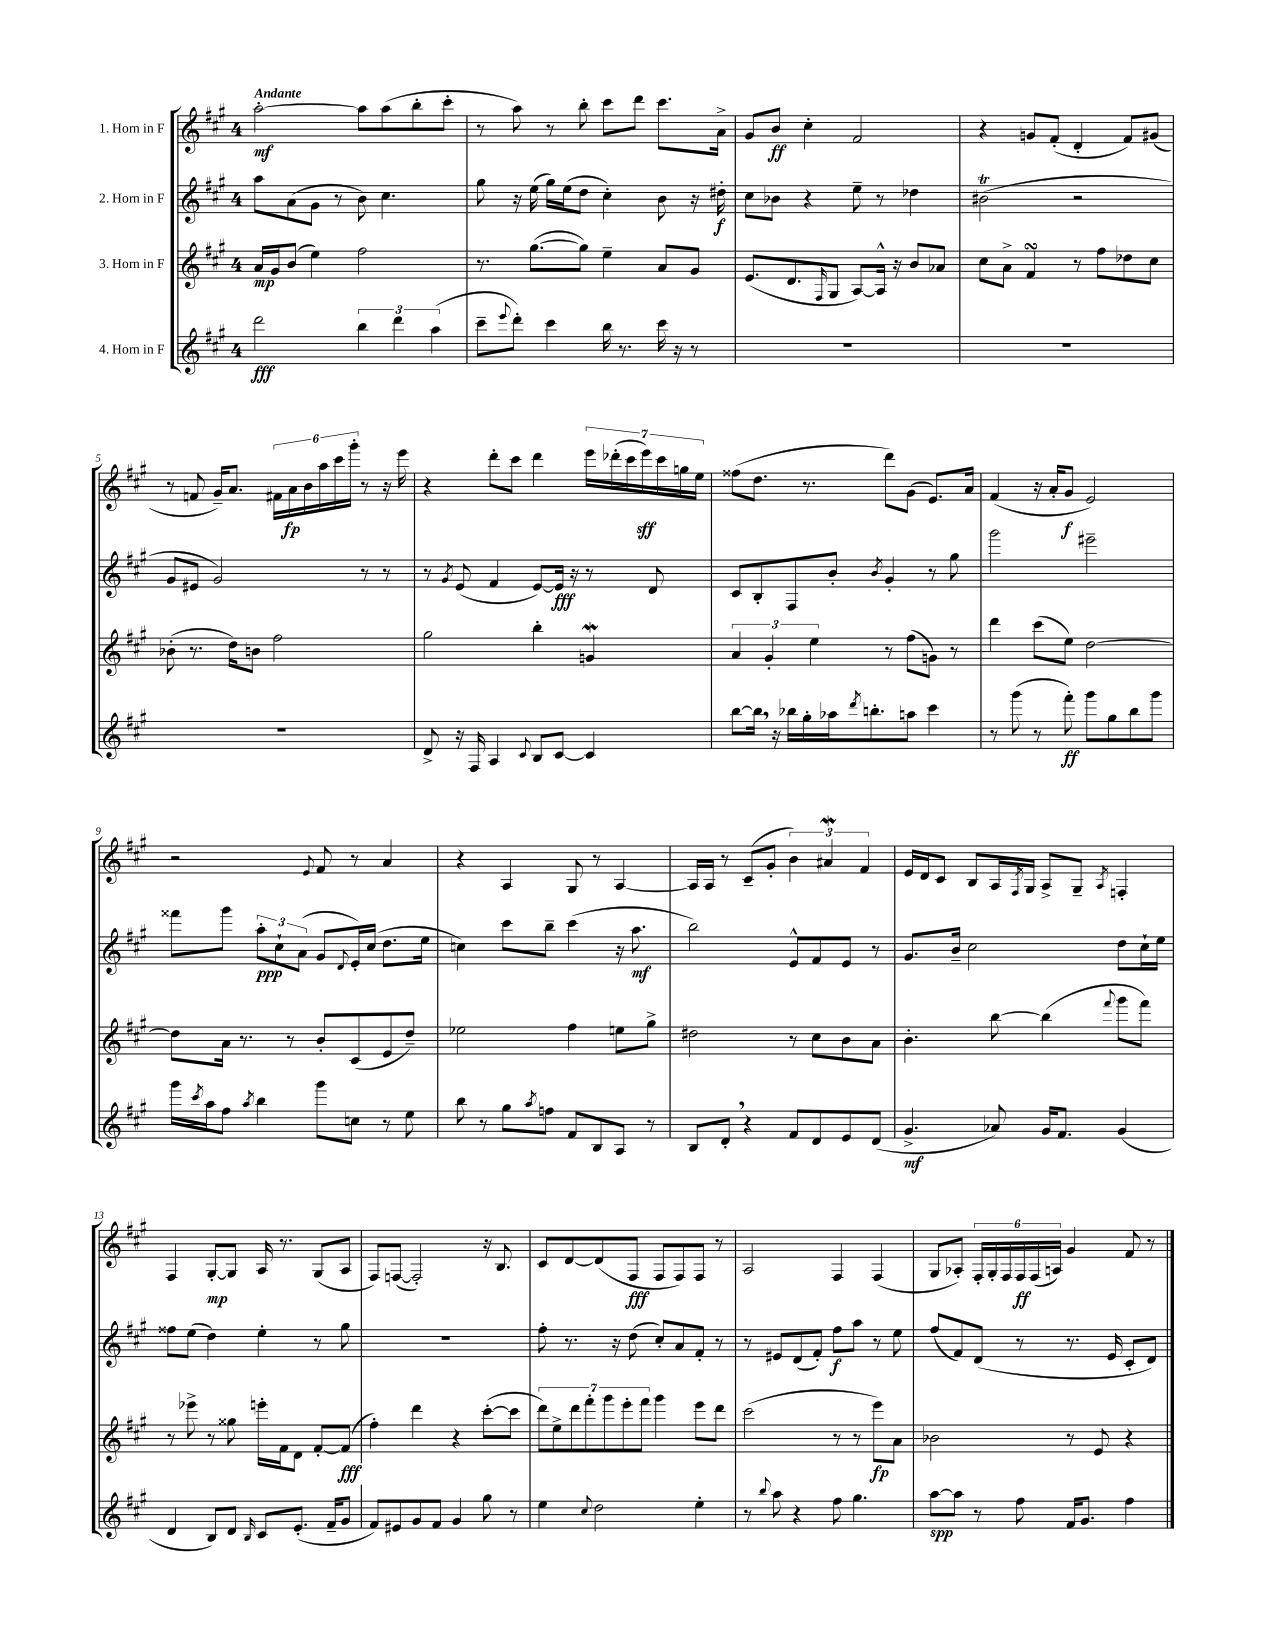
<<
\new StaffGroup <<
\new Staff = "s0" \with { instrumentName = "1. Horn in F" } {
    \clef treble \key a \major \once \override Staff.TimeSignature.style = #'single-digit \time 4/4 \tempo "Andante"
    a''2~-.\mf a''8 a''8( b''8-. cis'''8-. |
    r8 a''8) r8 b''8-. cis'''8 d'''8 cis'''8. a'16-> |
    gis'8 b'8\ff cis''4-. fis'2 |
    r4 g'8 fis'8-.( d'4-. fis'8) gis'8( |
    r8 f'8 gis'16--) a'8. \tuplet 6/4 { fis'16 a'16\fp b'16 a''16 cis'''16 gis'''16-. } r8 r16 e'''16 |
    r4 d'''8-. cis'''8 d'''4 \tuplet 7/4 { e'''16 des'''16-.( cis'''16 e'''16\sff) cis'''16 g''16 e''16 } |
    fisis''8( d''8. r8. d'''8) gis'8( e'8.) a'16 |
    fis'4( r16 a'16-. gis'8\f e'2) |
    r2 \appoggiatura { e'8 } fis'8 r8 a'4 |
    r4 a4 gis8 r8 a4~ |
    a16 a16 r8 cis'8--( gis'8-. \tuplet 3/2 { b'4) ais'4\mordent fis'4 } |
    e'16 d'16 cis'8 b8 a16 \acciaccatura { fis8 } gis16 a8-> gis8-- \acciaccatura { a8 } f4-. |
    fis4 gis8~-.\mp gis8 a16 r8. gis8( a8 |
    fis8) f8~( f2-.) r16 b8. |
    cis'8 d'8~ d'8( fis8\fff fis8 fis8) fis8 r8 |
    a2 fis4 fis4( |
    gis8 aes8-.) \tuplet 6/4 { fis16-. gis16-. fis16 fis16\ff fis16( a16) } gis'4 fis'8 r8 \bar "|." |
}
\new Staff = "s1" \with { instrumentName = "2. Horn in F" } {
    \clef treble \key a \major \once \override Staff.TimeSignature.style = #'single-digit \time 4/4
    a''8 a'8( gis'8 r8 b'8) cis''4. |
    gis''8 r16 e''16( gis''16) e''16( d''8 cis''4-.) b'8 r16 dis''16-.\f |
    cis''8 bes'8 r4 e''8-- r8 des''4 |
    bis'2\trill( r2 |
    gis'8 eis'8 gis'2) r8 r8 |
    r8 \acciaccatura { gis'8 } e'8( fis'4 e'8~) e'16\fff r16 r8 d'8 |
    cis'8 b8-. fis8 b'8-. \acciaccatura { b'8 } gis'4-. r8 gis''8 |
    gis'''2 eis'''2-- |
    fisis'''8 gis'''8 \tuplet 3/2 { a''8-.\ppp cis''8-! a'8( } gis'8 \appoggiatura { d'8 } e'16-.) cis''16( d''8. e''16 |
    c''4) cis'''8 b''8-- cis'''4( r16 a''8.\mf |
    b''2) e'8-^ fis'8 e'8 r8 |
    gis'8. b'16-- cis''2 d''8 cis''16-! e''16 |
    fisis''8 e''8( d''4) e''4-. r8 gis''8 |
    R1 |
    fis''8-. r8. r16 d''8( cis''8-.) a'8 fis'8-. r8 |
    r8 eis'8 d'8( fis'8-.) fis''8\f a''8 r8 e''8 |
    fis''8( fis'8) d'8( r8 r8. e'16 cis'8-. d'8) \bar "|." |
}
\new Staff = "s2" \with { instrumentName = "3. Horn in F" } {
    \clef treble \key a \major \once \override Staff.TimeSignature.style = #'single-digit \time 4/4
    a'16\mp gis'16 b'8( e''4) fis''2 |
    r8. gis''8.~( gis''8) e''4-- a'8 gis'8 |
    e'8.( d'8. \grace { fis16 } gis8 a8~) a16-^ r16 b'8 aes'8 |
    cis''8 a'8-> fis'4\turn r8 fis''8 des''8 cis''8 |
    bes'8-.( r8. d''16) b'8 fis''2 |
    gis''2 b''4-. g'4\mordent |
    \tuplet 3/2 { a'4 gis'4-. e''4 } r8 fis''8( g'8) r8 |
    d'''4 cis'''8( e''8) d''2~ |
    d''8 a'16 r8. r8 b'8-. cis'8( e'8 d''8--) |
    ees''2 fis''4 e''8 gis''8-> |
    dis''2 r8 cis''8 b'8 a'8 |
    b'4.-. b''8~ b''4( \appoggiatura { fis'''8 } gis'''8 fis'''8) |
    r8 ees'''8-> r8 gisis''8 e'''16-. fis'16 d'8 fis'8~-. fis'8\fff( |
    fis''4-.) d'''4 r4 cis'''8~-.( cis'''8 |
    \tuplet 7/4 { d'''8) e''8-> d'''8 fis'''8-. gis'''8 e'''8-. fis'''8 } gis'''4 e'''8 d'''8 |
    cis'''2( r8 r8 e'''8\fp) a'8 |
    bes'2 r8 e'8 r4 \bar "|." |
}
\new Staff = "s3" \with { instrumentName = "4. Horn in F" } {
    \clef treble \key a \major \once \override Staff.TimeSignature.style = #'single-digit \time 4/4
    d'''2\fff \tuplet 3/2 { b''4 d'''4 a''4( } |
    cis'''8-- \appoggiatura { e'''8 } d'''8-.) cis'''4 b''16 r8. cis'''16 r16 r8 |
    R1 |
    R1 |
    R1 |
    d'8-> r16 fis16 a4 \appoggiatura { cis'8 } b8 cis'8~ cis'4 |
    b''8~ b''16 \breathe r16 bes''16 gis''16-. aes''16 \acciaccatura { d'''8 } b''8.-. a''8 cis'''4 |
    r8 gis'''8( r8 fis'''8-.\ff) gis'''8 gis''8 b''8 gis'''8 |
    gis'''16 \acciaccatura { cis'''8 } a''16 fis''8 \acciaccatura { a''8 } b''4 gis'''8 c''8 r8 e''8 |
    b''8 r8 gis''8 \acciaccatura { a''8 } f''8 fis'8 b8 a8 r8 |
    b8 d'8-. \breathe r4 fis'8 d'8 e'8 d'8( |
    gis'4.->\mf aes'8) gis'16 fis'8. gis'4( |
    d'4 b8) d'8 \grace { b16 } cis'8 e'8.-.( fis'16-- gis'8 |
    fis'8) eis'8 gis'8 fis'8 gis'4 gis''8 r8 |
    e''4 \appoggiatura { cis''8 } d''2 e''4-. |
    r8 \appoggiatura { b''8 } a''8 r4 fis''8 gis''4. |
    a''8~\spp a''8 r8 fis''8 fis'16 gis'8. fis''4 \bar "|." |
}
>>
>>
